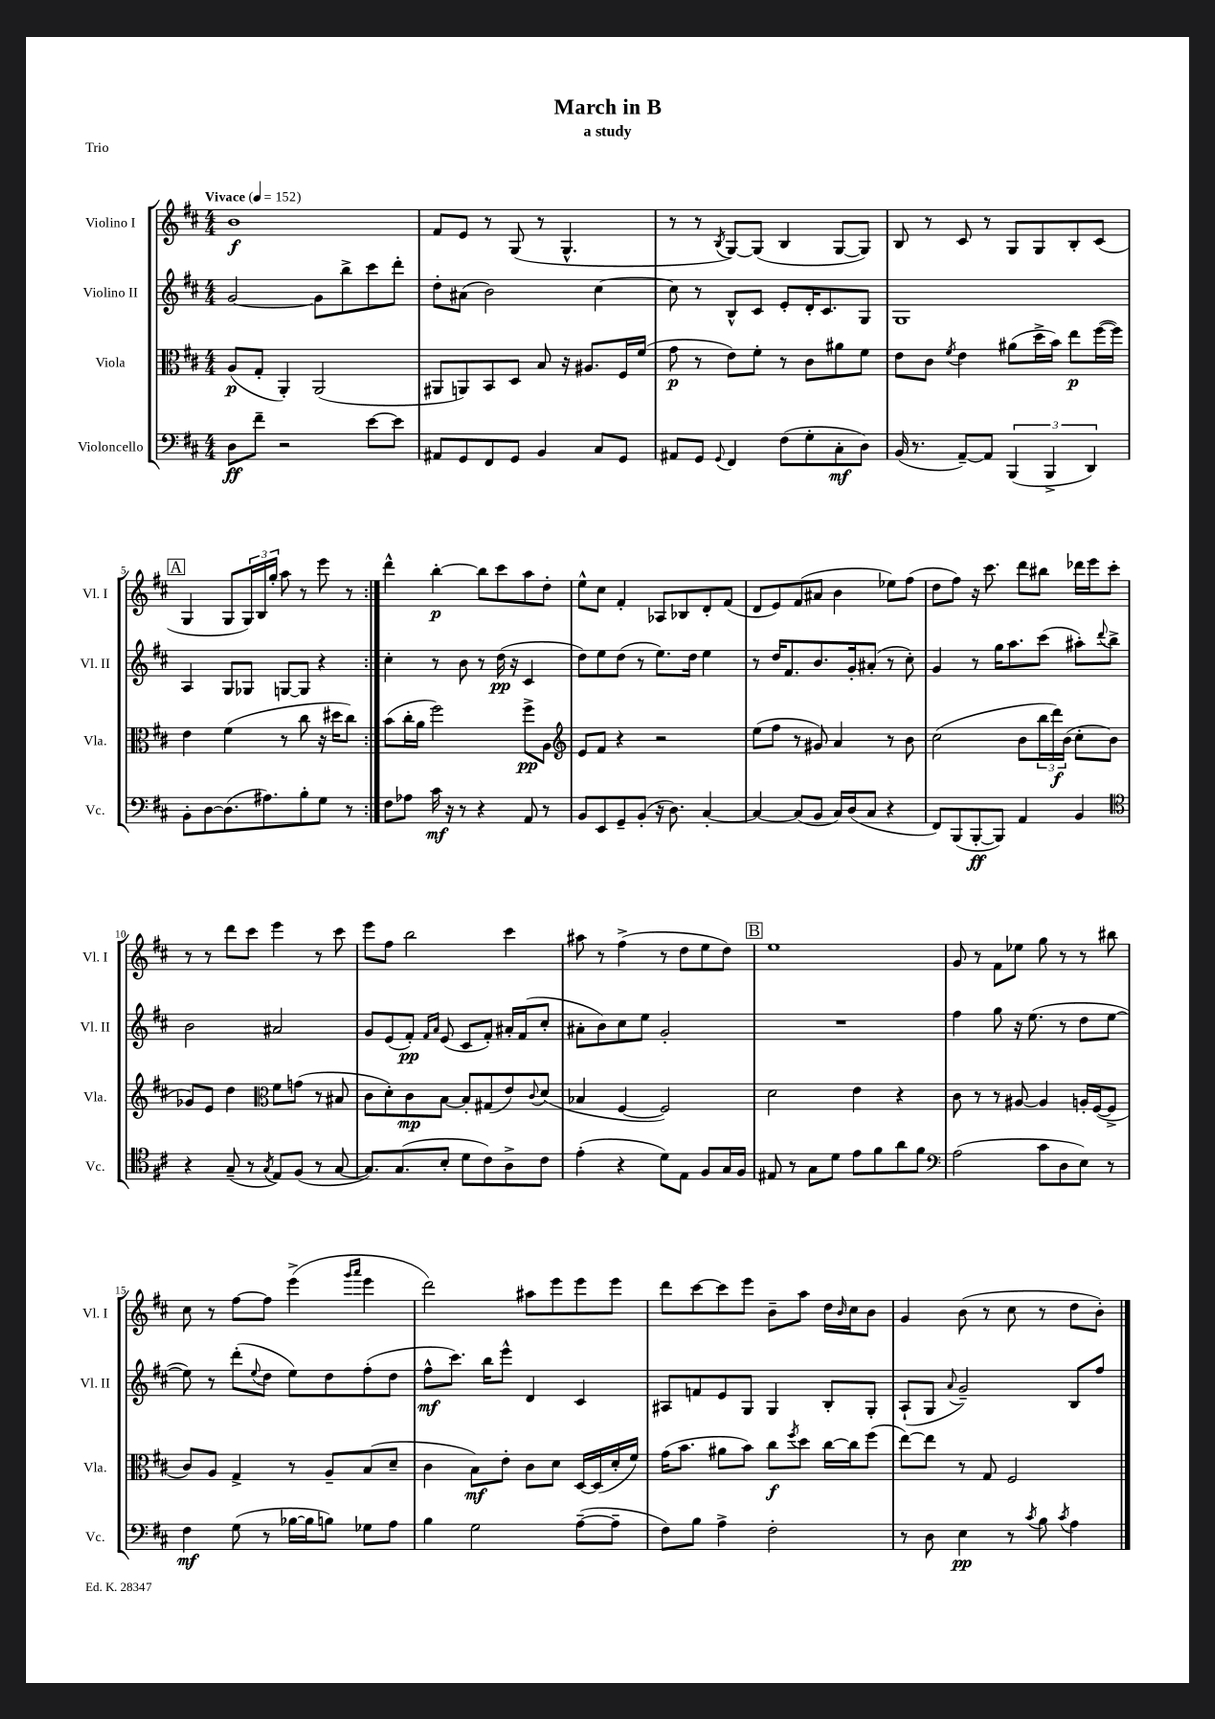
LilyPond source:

\header { title = "March in B" subtitle = "a study" piece = "Trio" }
<<
\new StaffGroup <<
\new Staff = "s0" \with { instrumentName = "Violino I" shortInstrumentName = "Vl. I" } {
    \clef treble \key d \major \numericTimeSignature \time 4/4 \tempo "Vivace" 4 = 152
    \repeat volta 2 { b'1\f |
    fis'8 e'8 r8 g8( r8 g4.-^ |
    r8 r8 \acciaccatura { b8 } g8~) g8( b4 g8~ g8) |
    b8 r8 cis'8 r8 g8 g8 b8-. cis'8( |
    \mark \markup { \box "A" } g4 g8 \tuplet 3/2 { g16) b16 g''16-. } a''8 r8 e'''8 r8 | }
    d'''4-^ b''4~-.\p b''8 cis'''8 a''8 d''8-. |
    e''8-^ cis''8 fis'4-. aes8 bes8 d'8-. fis'8( |
    d'8 e'8) fis'8( ais'8 b'4 ees''8) fis''8( |
    d''8 fis''8) r16 cis'''8. d'''8 bis''8 des'''16 e'''16 cis'''8-. |
    r8 r8 d'''8 cis'''8 e'''4 r8 cis'''8 |
    e'''8 fis''8 b''2 cis'''4 |
    ais''8 r8 fis''4->( r8 d''8 e''8 d''8) |
    \mark \markup { \box "B" } e''1 |
    g'8 r8 fis'8 ees''8 g''8 r8 r8 bis''8 |
    cis''8 r8 fis''8~ fis''8 e'''4->( \grace { g'''16 a'''16 } e'''4 |
    d'''2) ais''8 e'''8 e'''8 e'''8 |
    d'''8 cis'''8~ cis'''8 e'''8 b'8-- a''8 d''16 \grace { b'16 } cis''16 b'8 |
    g'4 b'8( r8 cis''8 r8 d''8 b'8-.) \bar "|." |
}
\new Staff = "s1" \with { instrumentName = "Violino II" shortInstrumentName = "Vl. II" } {
    \clef treble \key d \major \numericTimeSignature \time 4/4
    \repeat volta 2 { g'2~ g'8 b''8-> cis'''8 d'''8-. |
    d''8-. ais'8( b'2) cis''4~ |
    cis''8 r8 b8-^ cis'8 e'8-. d'16-. cis'8. g8 |
    g1 |
    \mark \markup { \box "A" } a4 g8 ges8 g8~ g8 r4 | }
    cis''4-. r8 b'8 r8 d''16\pp( r16 cis'4 |
    d''8) e''8 d''8( r8 e''8.) d''16 e''4 |
    r8 d''16 fis'8. b'8. g'16-. ais'8-.( r8 cis''8-.) |
    g'4 r8 g''16 a''8. cis'''8( ais''8-.) \appoggiatura { d'''8 } b''8-> |
    b'2 ais'2 |
    g'8 e'8( fis'8-.\pp) \grace { fis'16 a'16 } e'8( cis'8 fis'8-.) ais'16-. fis'16( cis''8-. |
    ais'8-. b'8) cis''8 e''8 g'2-. |
    \mark \markup { \box "B" } R1 |
    fis''4 g''8 r16 e''8.( r8 d''8 e''8~ |
    e''8) r8 d'''8-.( \appoggiatura { e''8 } d''8 e''8) d''8 fis''8-.( d''8 |
    fis''8-^\mf cis'''8.) b''16 e'''8-^ d'4 cis'4 |
    ais8 f'8 e'8 g8 g4 b8-. g8-. |
    a8-!( g8 \appoggiatura { a'8 } g'2--) b8 fis''8 \bar "|." |
}
\new Staff = "s2" \with { instrumentName = "Viola" shortInstrumentName = "Vla." } {
    \clef alto \key d \major \numericTimeSignature \time 4/4
    \repeat volta 2 { a8\p( g8-. a,4-.) a,2( |
    ais,8 a,8) b,8 d8 b8 r16 ais8. fis16 fis'16( |
    g'8\p r8 e'8) fis'8-. r8 cis'8 ais'8 fis'8 |
    e'8 cis'8 \acciaccatura { fis'8 } e'4 ais'8( d''16-> b'16) e''8\p fis''16~( fis''16) |
    \mark \markup { \box "A" } e'4 fis'4( r8 cis''8 r16 dis''16 cis''8) | }
    b'8( cis''16-. a'16 fis''2) fis''8->\pp a8 |
    \clef treble e'8 fis'8 r4 r2 |
    e''8( fis''8 r8 gis'8) a'4 r8 b'8 |
    cis''2( b'8 \tuplet 3/2 { b''16 d'''16\f) b'16( } cis''8-. b'8 |
    ges'8) e'8 d''4 \clef alto fis'8 g'8( r8 bis8 |
    cis'8 d'8-.) cis'8\mp b8~ b8-. gis8( e'8) \appoggiatura { cis'8 } d'8( |
    bes4 fis4~ fis2) |
    \mark \markup { \box "B" } d'2 e'4 r4 |
    cis'8 r8 r8 ais8~ ais4 a16-. fis16~( fis8-> |
    cis'8) a8 g4-> r8 a8-- b8( d'8-- |
    cis'4 b8\mf) e'8-. cis'8 d'8 d16~ d16( d'16-. fis'16) |
    g'16( b'8. ais'8 b'8) cis''8\f \acciaccatura { fis''8 } d''8 cis''16~ cis''16 fis''8( |
    e''8~) e''8 r8 g8 fis2 \bar "|." |
}
\new Staff = "s3" \with { instrumentName = "Violoncello" shortInstrumentName = "Vc." } {
    \clef bass \key d \major \numericTimeSignature \time 4/4
    \repeat volta 2 { d8\ff fis'8-- r2 e'8~ e'8 |
    ais,8 g,8 fis,8 g,8 b,4 cis8 g,8 |
    ais,8 g,8 \appoggiatura { g,8 } fis,4 fis8( g8-. cis8-.\mf d8) |
    b,16( r8. a,8~--) a,8 \tuplet 3/2 { b,,4( b,,4-> d,4) } |
    \mark \markup { \box "A" } b,8-. d8~ d8.( ais8.) b8-. g8 r8 | }
    fis8 aes8 cis'16\mf r16 r8 r4 a,8 r8 |
    b,8 e,8 g,8-- b,8-.( r16 d8.) cis4~-. |
    cis4~ cis8( b,8 cis16) d16( cis8 r4 |
    fis,8) b,,8( b,,8~-.\ff b,,8) a,4 b,4 |
    \clef tenor r4 g8--( r8 \acciaccatura { g8 } e8) fis8( r8 g8~ |
    g8.) g8.( b8-. d'8 cis'8) a8-> cis'8 |
    e'4-.( r4 d'8) e8 fis8 g16 fis16 |
    \mark \markup { \box "B" } eis8 r8 g8 d'8 e'8 fis'8 a'8 fis'8 |
    \clef bass a2( cis'8 d8 e8) r8 |
    fis4\mf g8( r8 bes16~ bes16 b8) ges8 a8 |
    b4 g2 a8~--( a8-- |
    fis8) b8 a4-> fis2-. |
    r8 d8 e4\pp r8 \acciaccatura { cis'8 } b8 \acciaccatura { cis'8 } a4 \bar "|." |
}
>>
>>
